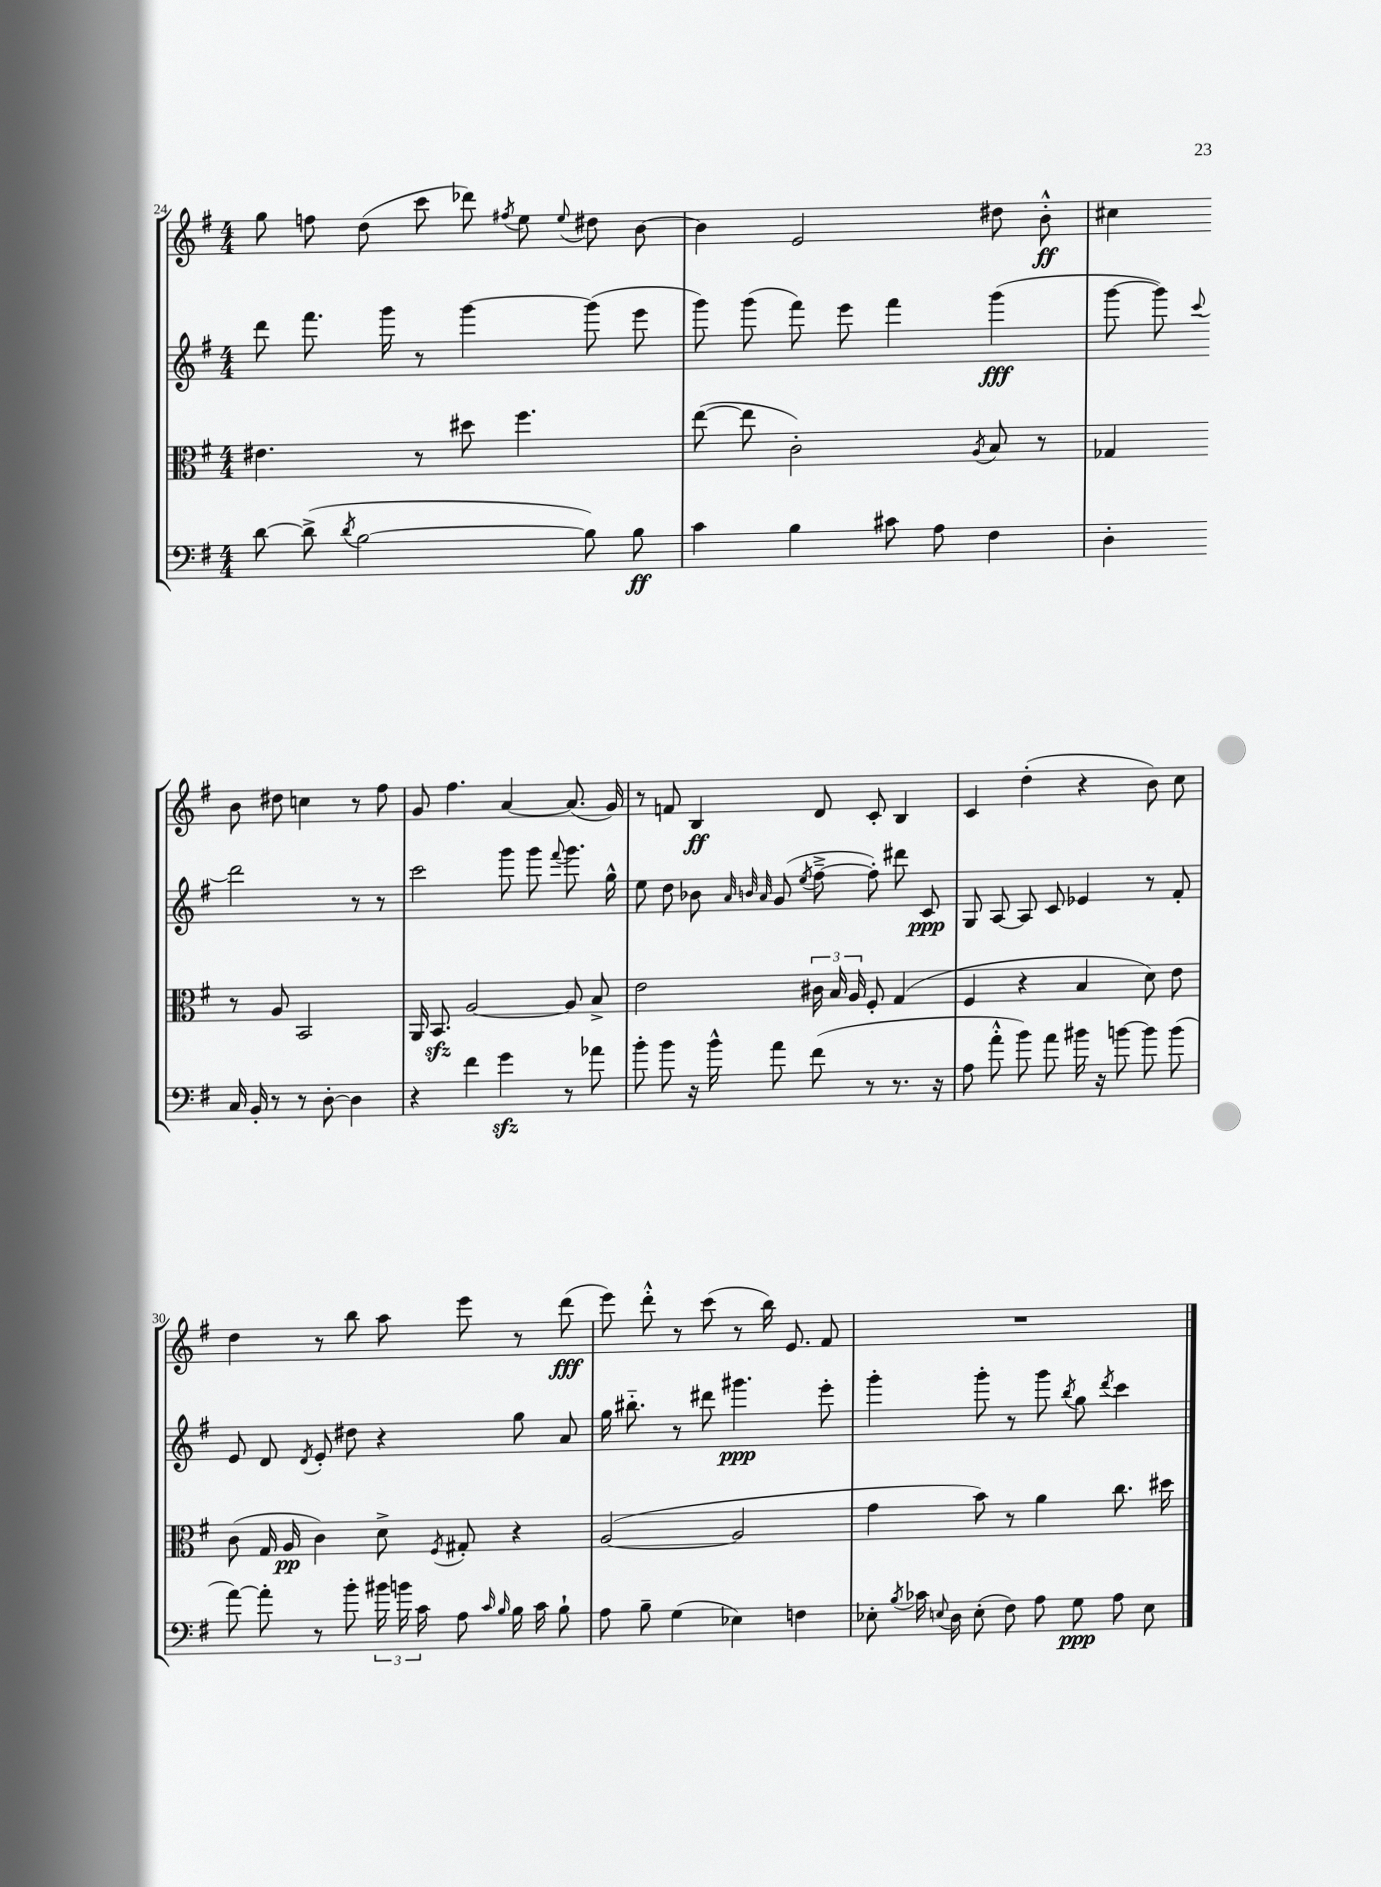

**kern	**kern	**kern	**kern
*staff4	*staff3	*staff2	*staff1
*clefF4	*clefC3	*clefG2	*clefG2
*k[f#]	*k[f#]	*k[f#]	*k[f#]
*M4/4	*M4/4	*M4/4	*M4/4
[8d	4.e#	8ddd	8gg
(8d^]	.	8.fff#	8ff
8qd	.	.	.
[2B	.	.	(8dd
.	.	16ggg	.
.	8r	8r	8ccc
.	8dd#	[4ggg	8ddd-)
.	.	.	8qff#
.	4.ff#	.	8ee
.	.	.	8qqee
8B])	.	(8ggg]	8dd#
8B	.	8eee	[8b
=	=	=	=
4c	([8ee	8ggg)	4b]
.	8ee]	(8ggg	.
4B	2c')	8fff#)	2e
.	.	8eee	.
8c#	.	4fff#	.
8A	.	.	.
.	8qA	.	.
4F#	8B	(4ggg	8dd#
.	8r	.	8b'^^
=	=	=	=
4D'	4G-	[8ggg	4cc#
.	.	8ggg])	.
.	.	8qqccc	.
16C	8r	2ddd	8b
16BB'	.	.	.
8r	8A	.	8dd#
8r	2BB	.	4cc
[8D'	.	.	.
4D]	.	8r	8r
.	.	8r	8ff#
=	=	=	=
4r	16AA	2ccc	8g
.	8.BB	.	.
.	.	.	4.ff#
4f#	[2A	.	.
4g	.	8ggg	[4a
.	.	8ggg	.
.	.	8qqfff#	.
8r	8A]	8.ggg	(8.a]
8a-	8B^	.	.
.	.	16gg^^	16g)
=	=	=	=
8b'	2e	8ee	8r
8b	.	8dd	8f
16r	.	8b-	4B
16b^^	.	.	.
.	.	32qqa	.
.	.	32qqb	.
.	.	32qqa	.
8a	.	(8g	.
.	.	8qee	.
(8f#	24c#	[8ff#~^	8d
.	24B	.	.
.	24A	.	.
8r	8F#'	8ff#'])	8c'
8.r	(4G	8ddd#	4B
.	.	8c	.
16r	.	.	.
=	=	=	=
8A	4F#	8G	4c
8a'^^	.	[8A	.
8b)	4r	8A]	(4dd'
8a	.	8c	.
16b#	4B	4e-	4r
16r	.	.	.
[8b	.	.	.
8b]	8d)	8r	8b)
(8b	8e	8f#'	8cc
=	=	=	=
[8a)	(8c	8e	4dd
8a']	16G	8d	.
.	16A	.	.
.	.	8qd	.
8r	4c)	8e'	8r
8b'	.	8dd#	8bb
24b#	8d^	4r	8aa
24b	.	.	.
24c	.	.	.
.	8qF#	.	.
8A	8G#'	.	8eee
16qqc	.	.	.
16qqB	.	.	.
16B	4r	8gg	8r
16c	.	.	.
8B`	.	8a	(8ddd
=	=	=	=
8A	([2A	16gg	8eee)
.	.	8.bb#'~	.
8B~	.	.	8ddd'^^
(4G	.	8r	8r
.	.	8ddd#	(8ccc
4E-)	2A]	4.ggg#	8r
.	.	.	16bb)
.	.	.	8.e
4F	.	.	.
.	.	8eee'	8f#
=	=	=	=
8E-'	4g	4ggg'	1r
8qB	.	.	.
16c-	.	.	.
8qqE	.	.	.
16D	.	.	.
(8E'	8b)	8ggg'	.
8F#)	8r	8r	.
8A	4a	8ggg	.
.	.	8qbb	.
8G	.	8gg	.
.	.	8qddd	.
8A	8.cc	4ccc	.
8E	.	.	.
.	16dd#	.	.
==	==	==	==
*-	*-	*-	*-
